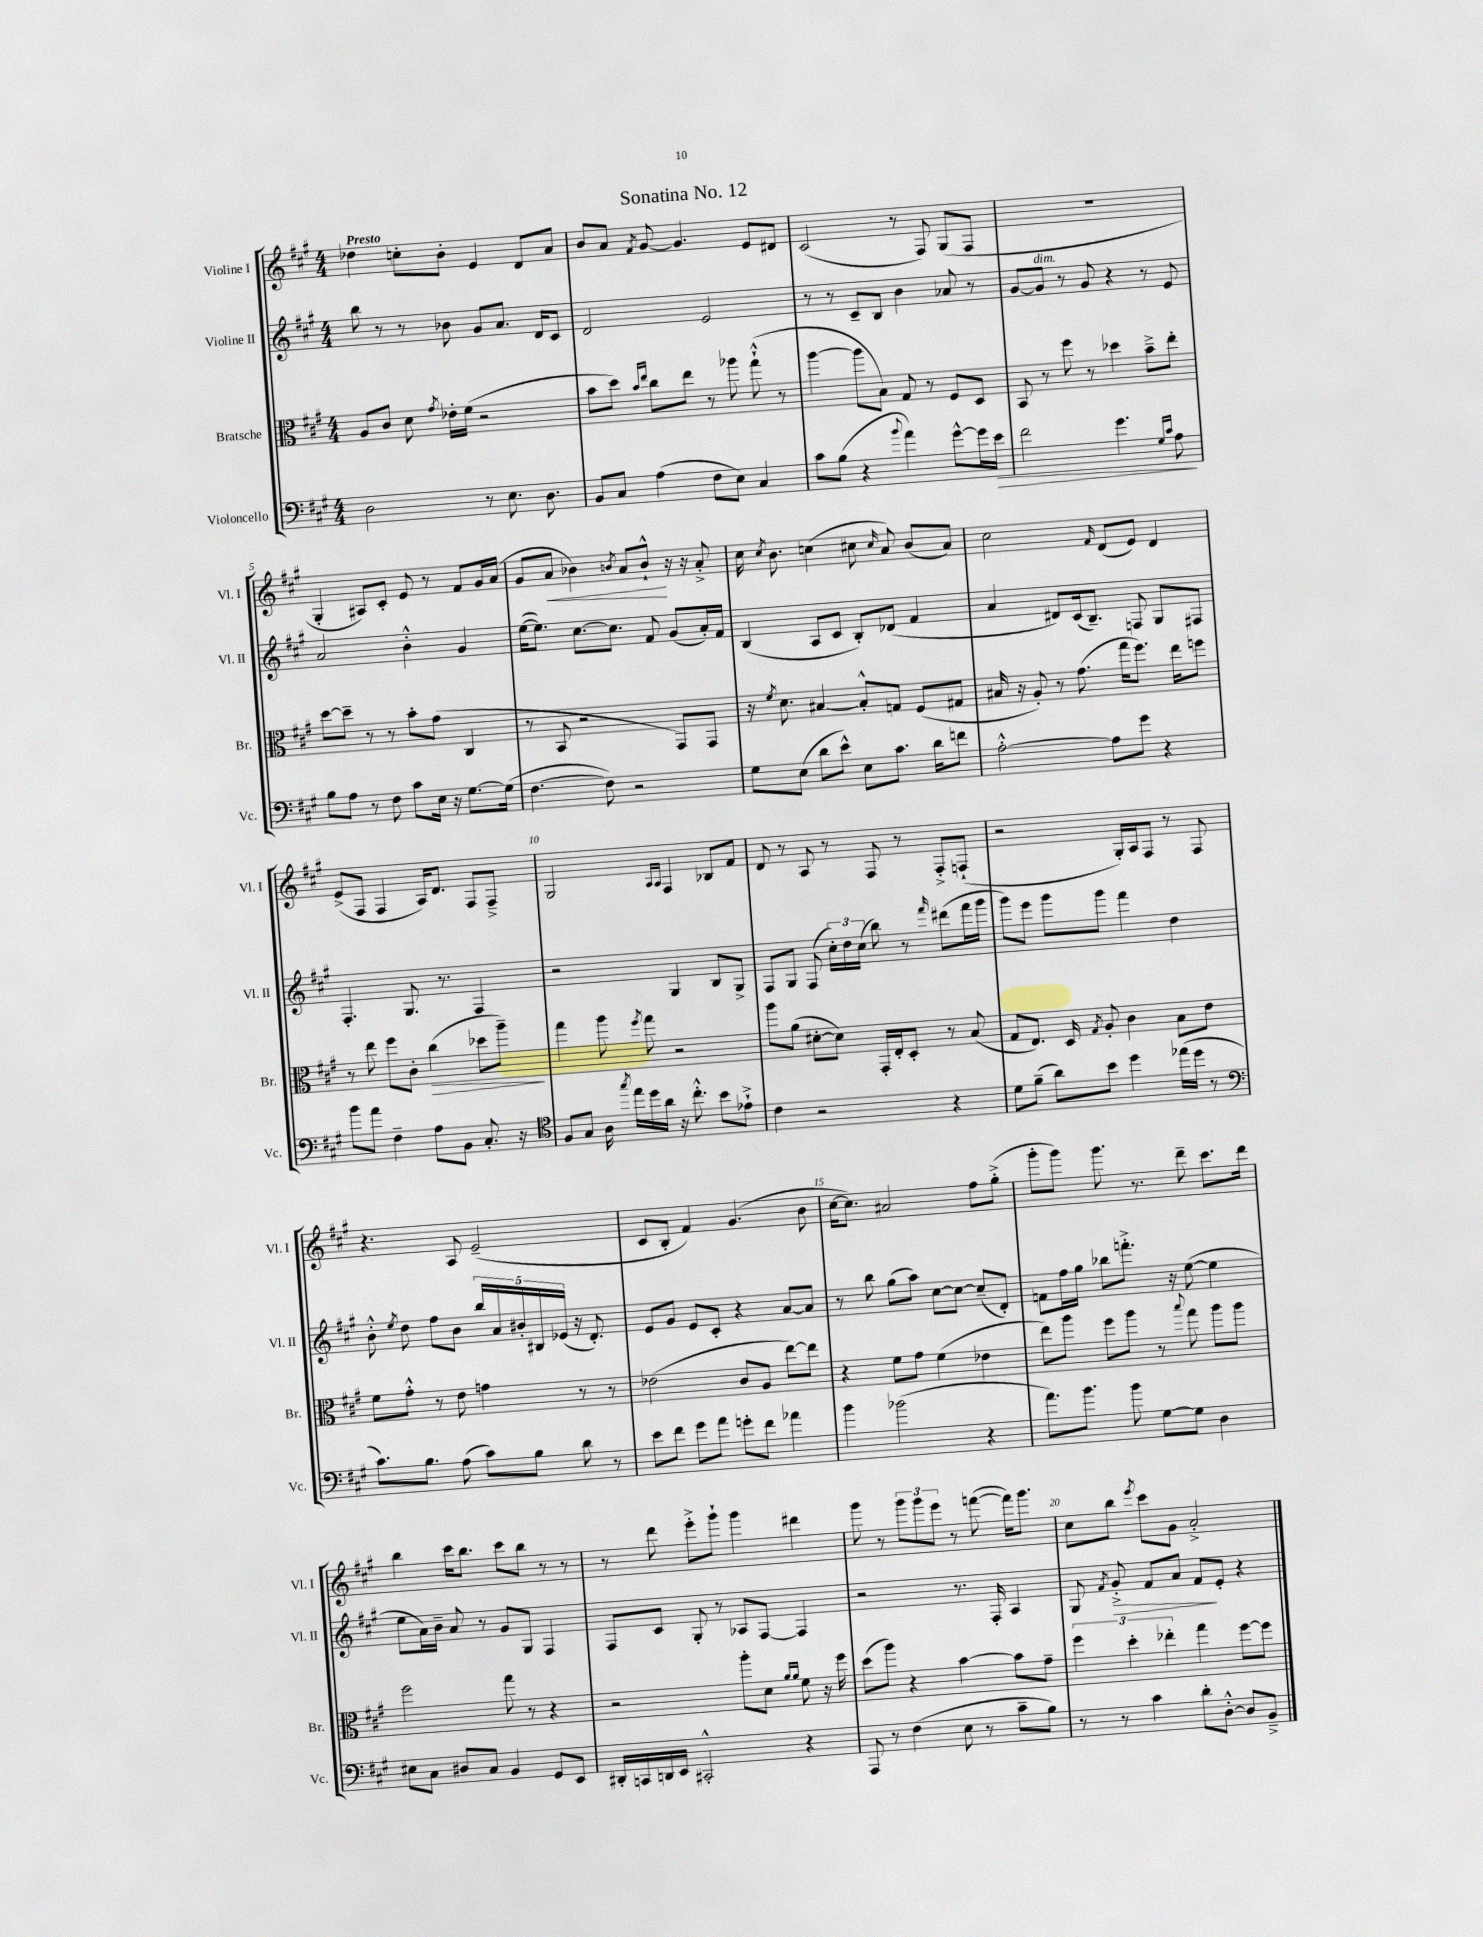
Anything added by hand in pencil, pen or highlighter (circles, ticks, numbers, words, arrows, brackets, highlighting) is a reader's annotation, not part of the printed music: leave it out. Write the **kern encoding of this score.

**kern	**dynam	**kern	**dynam	**kern	**dynam	**kern	**dynam
*part4	*part4	*part3	*part3	*part2	*part2	*part1	*part1
*staff4	*staff4	*staff3	*staff3	*staff2	*staff2	*staff1	*staff1
*I"Violoncello	*	*I"Bratsche	*	*I"Violine II	*	*I"Violine I	*
*I'Vc.	*	*I'Br.	*	*I'Vl. II	*	*I'Vl. I	*
*clefF4	*	*clefC3	*	*clefG2	*	*clefG2	*
*k[f#c#g#]	*	*k[f#c#g#]	*	*k[f#c#g#]	*	*k[f#c#g#]	*
*M4/4	*	*M4/4	*	*M4/4	*	*M4/4	*
=1	=1	=1	=1	=1	=1	=1	=1
!	!	!	!	!	!	!LO:TX:a:B:t=Presto	!
2D\	.	8A/L	.	8bb\	.	4dd-X\	.
.	.	8c#/J	.	8r	.	.	.
.	.	8d\	.	8r	.	8ccn'\L	.
.	.	8qg#/	.	.	.	.	.
.	.	16e-X'\LL	.	8b-X\	.	8b'\J	.
.	.	(16f#\JJ	.	.	.	.	.
8r	.	2r	.	8g#/L	.	4e/	.
8.E\	.	.	.	8.a/J	.	.	.
.	.	.	.	.	.	8d/L	.
8.D\	.	.	.	16d/KL	.	.	.
.	.	.	.	8c#/J	.	8a/J	.
=2	=2	=2	=2	=2	=2	=2	=2
8BB/L	.	8b\L	.	2d/	.	8b/L	.
8C#/J	.	8dd\J)	.	.	.	8a/J	.
.	.	16qqb/LL	.	.	.	.	.
.	.	16qqee/JJ	.	.	.	8qf#/	.
(4A\	.	8cc#\L	.	.	.	[8g#/	.
.	.	8ee\J	.	.	.	4.g#/]	.
8F#\L	.	8r	.	2e/	.	.	.
8E\J)	.	8aa-X\	.	.	.	.	.
4C#/	.	(8gg#`^^\	.	.	.	8e/L	.
.	.	8r	.	.	.	8d#X/J	.
=3	=3	=3	=3	=3	=3	=3	=3
8c#\L	.	[4aa\	.	8r	.	(2c#/	.
(8B\J	.	.	.	8r	.	.	.
4r	.	8aa\L]	.	8c#~/L	.	.	.
.	.	8B\J)	.	8B/J	.	.	.
8qqb/	.	.	.	.	.	.	.
4a\)	.	8G#/	.	4b\	.	8r	.
.	.	8r	.	.	.	8F#/)	.
[8g#^^\L	.	8F#/L	.	8a-X/	.	(8G#/L	.
16g#\L]	.	8D/J	.	8r	.	8F#/J	.
!	!LO:HP:b	!	!	!	!	!	!
16e\JJ	>	.	.	.	.	.	.
=4	=4	=4	=4	=4	=4	=4	=4
2f#\	.	8BB/	.	[8g#/L	.	1r	.
!	!	!	!	!LO:TX:a:i:t=dim.	!	!	!
.	.	8r	.	8g#/J]	.	.	.
.	.	8ff#\	.	8r	.	.	.
.	.	8r	.	8g#/	.	.	.
4.g#\	.	4dd-X\	.	4r	.	.	.
.	.	8b~^\L	.	8r	.	.	.
16qqG#/LL	.	.	.	.	.	.	.
16qqc#/JJ	.	.	.	.	.	.	.
8A\	.	8ee'\J	.	8e/	.	.	.
.	]	.	.	.	.	.	.
!!LO:LB:g=z
=5	=5	=5	=5	=5	=5	=5	=5
8B\L	.	[8dd\L	.	2a/	.	4G#'/	.
8A\J	.	8dd~\J]	.	.	.	.	.
8r	.	8r	.	.	.	8A#X/L)	.
8F#\	.	8r	.	.	.	8c#'/J	.
8c#\L	.	8b'\L	.	4b'^^\	.	8e/	.
16E\Jk	.	(8g#\J	.	.	.	8r	.
16r	.	.	.	.	.	.	.
[8.G#\L	.	4C#/	.	4g#/	.	8f#/L	.
.	.	.	.	.	.	16g#/L	.
(16G#\Jk]	.	.	.	.	.	(16a/JJ	.
=6	=6	=6	=6	=6	=6	=6	=6
[4.F#\	.	8r	.	([16ee\KL	.	8g#/L	.
.	.	.	.	8.ee\J])	.	.	.
!	!	!	!	!	!	!	!LO:HP:b
.	.	8BB/	.	.	.	8a/J	<
.	.	2r	.	[8.cc#\L	.	4b-X\)	.
8F#\])	.	.	.	.	.	.	.
.	.	.	.	8.cc#\J]	.	.	.
.	.	.	.	.	.	8qbn/	.
2r	.	.	.	.	.	8a/L	.
.	.	.	.	8f#/	.	8b`^^/J	.
.	.	8GG#/L)	.	(8g#/L	.	16r	[
.	.	.	.	.	.	16r	.
.	.	8GG#/J	.	16a'/L)	.	8a'^/	.
.	.	.	.	16f#/JJ	.	.	.
=7	=7	=7	=7	=7	=7	=7	=7
8G#\L	.	16r	.	(4B/	.	16cc#\	.
.	.	8qf#/	.	.	.	8qcc#/	.
.	.	8.d\	.	.	.	8.b\	.
(8E\J	.	.	.	.	.	.	.
8d\L	.	[4B#X/	.	8A/L	.	(4ccn\	.
8e^^\J)	.	.	.	8c#/J	.	.	.
8E\L	.	8B#'^^/L]	.	8B'/L)	.	8cc#X\	.
.	.	.	.	.	.	16qqcc#/	.
8.c#\J	.	8Gn/J	.	(8d-X/J	.	8a/)	.
.	.	(8F#/L	.	4f#/	.	(8b/L	.
16d\KL	.	.	.	.	.	.	.
8fn\J	.	8G#X/J	.	.	.	8a/J)	.
=8	=8	=8	=8	=8	=8	=8	=8
[2A'^^\	.	16B#X/	.	4a/	.	2cc#\	.
.	.	16r	.	.	.	.	.
.	.	8A'/)	.	.	.	.	.
.	.	8r	.	8d#X/L)	.	.	.
.	.	(8.g#\	.	(16c#/k	.	.	.
.	.	.	.	8.B~/J)	.	.	.
.	.	.	.	.	.	16qqf#/	.
8A\L]	.	.	.	.	.	(8d/L	.
.	.	16gg#\KL	.	.	.	.	.
8g#\J	.	8.ff#\J)	.	8Fn/	.	8e/J)	.
4r	.	.	.	8G#/L	.	4d/	.
.	.	16ee\KL	.	.	.	.	.
.	.	8ffn\J	.	8F#X/J	.	.	.
!!LO:LB:g=z
=9	=9	=9	=9	=9	=9	=9	=9
8b\L	.	8r	.	4.F#'/	.	(8e^/L	.
8a\J	.	8ee\	.	.	.	8F#/J	.
4F#~\	.	8ff#\L	.	.	.	4F#/	.
.	.	8c#'\J	.	8.G#/	.	.	.
!	!	!	!LO:HP:b	!	!	!	!
8A\L	.	(4cc#\	>	.	.	16A/KL)	.
.	.	.	.	8.r	.	8.d/J	.
8BB\J	.	.	.	.	.	.	.
8.C#'/	.	8dd-X\L	.	4F#/	.	8F#/L	.
.	.	8aa~\J)	.	.	.	8F#~^/J	.
16r	.	.	.	.	.	.	.
.	.	.	]	.	.	.	.
=10	=10	=10	=10	=10	=10	=10	=10
*clefC4	*	*	*	*	*	*	*
8F#/L	.	4gg#\	.	2r	.	2G#/	.
8G#/J	.	.	.	.	.	.	.
16A\	.	8aa\	.	.	.	.	.
8qgg#/	.	.	.	.	.	.	.
16ee\LL	.	.	.	.	.	.	.
.	.	8qff#/	.	.	.	.	.
16dd\	.	8gg#\	.	.	.	.	.
16a\JJ	.	.	.	.	.	.	.
.	.	.	.	.	.	16qqA/LL	.
.	.	.	.	.	.	16qqA/JJ	.
16r	.	2r	.	4G#/	.	4F#/	.
8.cc#'^^\	.	.	.	.	.	.	.
8b\L	.	.	.	8B/L	.	8B-X/L	.
8e-X`^\J	.	.	.	8G#^/J	.	8f#/J	.
=11	=11	=11	=11	=11	=11	=11	=11
4c#\	.	8aa\L	.	8F#/L	.	8d/	.
.	.	(8a\J	.	8G#/J	.	8r	.
2r	.	[8d#X'\L	.	(8F#/	.	8A/	.
.	.	8d#\J])	.	24cc#'\LL)	.	8r	.
.	.	.	.	24dd\	.	.	.
.	.	.	.	(24cc#\JJ	.	.	.
.	.	16GG#'/LL	.	8bb\)	.	8F#/	.
.	.	16E'/J	.	.	.	.	.
.	.	8D'/J	.	8r	.	8r	.
.	.	.	.	16qqfff#/	.	.	.
4r	.	8r	.	(8ddd#X\L	.	8F#'^/L	.
.	.	(8B/	.	16fff#\L	.	(8Fn`/J	.
.	.	.	.	16ggg#\JJ	.	.	.
=12	=12	=12	=12	=12	=12	=12	=12
8d\L	.	8G#/L	.	8ggg#\L)	.	2r	.
(8f#~\J	.	8.E/J)	.	8eee\J	.	.	.
8a\L)	.	.	.	8ggg#\L	.	.	.
.	.	16D/	.	.	.	.	.
.	.	8qG#/	.	.	.	.	.
8b\J	.	8A'/	.	8ggg#\J	.	.	.
4dd\	.	4c#\	.	4fff#\	.	16G#'/LL)	.
.	.	.	.	.	.	16A/J	.
.	.	.	.	.	.	8F#/J	.
(16ee-X\LL	.	8B\L	.	4dd\	.	8r	.
16dd\JJ	.	.	.	.	.	.	.
8r	.	8e\J	.	.	.	8F#/	.
!!LO:LB:g=z
=13	=13	=13	=13	=13	=13	=13	=13
*clefF4	*	*	*	*	*	*	*
8.c#\L)	.	8f#\L	.	8b'^^\	.	4.r	.
.	.	.	.	8qee/	.	.	.
.	.	8g#'^^\J	.	8dd\	.	.	.
8.B\J	.	.	.	.	.	.	.
.	.	8r	.	8ff#\L	.	.	.
(8A\	.	8e\	.	8b\J	.	8A/	.
8c#\L)	.	4gn\	.	20bb/LL	.	(2e~/	.
.	.	.	.	20a/	.	.	.
.	.	.	.	20b#X'/	.	.	.
8B\J	.	.	.	.	.	.	.
.	.	.	.	20B#X/	.	.	.
.	.	.	.	(20e-X/JJ	.	.	.
8d\	.	8r	.	16r	.	.	.
.	.	.	.	8.d'/)	.	.	.
8r	.	8r	.	.	.	.	.
=14	=14	=14	=14	=14	=14	=14	=14
8e\L	.	(2e-X\	.	8e/L	.	8c#/L	.
8f#\J	.	.	.	8g#/J	.	8B'/J	.
8g#\L	.	.	.	8e/L	.	4f#/)	.
8a\J	.	.	.	8c#'/J	.	.	.
8gn'\L	.	8c#/L	.	4r	.	(4.g#/	.
8f#\J	.	8A/J	.	.	.	.	.
4a-X\	.	[8ee\L)	.	[8a/L	.	.	.
.	.	8ee\J]	.	8a/J]	.	8b\	.
=15	=15	=15	=15	=15	=15	=15	=15
4b\	.	4r	.	8r	.	[16cc#\KL	.
.	.	.	.	.	.	8.cc#\J])	.
.	.	.	.	8bb\	.	.	.
(2b-X\	.	8f#\L	.	(8gg#\L	.	2a#X/	.
.	.	8g#\J	.	8aa\J)	.	.	.
.	.	(4f#\	.	[8cc#\L	.	.	.
.	.	.	.	8cc#\J_	.	.	.
4r	.	4e-X\	.	(8cc#~/L]	.	8ff#\L	.
.	.	.	.	8d'/J)	.	(8gg#'^\J	.
=16	=16	=16	=16	=16	=16	=16	=16
8.a\L)	.	8ee\L)	.	8fn\L	.	8ggg#'\L	.
.	.	8aa\J	.	16ff#\L	.	8ggg#\J)	.
8.b\J	.	.	.	16gg#\JJ	.	.	.
.	.	8ff#\L	.	8bb-X\L	.	8.ggg#\	.
8b\	.	8aa\J	.	8.fffn'^\J	.	.	.
.	.	.	.	.	.	8.r	.
[8G#\L	.	8r	.	.	.	.	.
.	.	.	.	16r	.	.	.
.	.	8qqbb/	.	.	.	.	.
8G#\J]	.	8gg#\	.	([8ee\	.	8ddd~\	.
4D\	.	8aa\L	.	4ee\]	.	8.ccc#\L	.
.	.	8aa\J	.	.	.	.	.
.	.	.	.	.	.	16ddd\Jk	.
!!LO:LB:g=z
=17	=17	=17	=17	=17	=17	=17	=17
8E#X\L	.	2ff#\	.	8ee\L	.	4bb\	.
8C#\J	.	.	.	16a\L)	.	.	.
.	.	.	.	16b~\JJ	.	.	.
8D#X/L	.	.	.	8a/	.	16ccc#\KL	.
.	.	.	.	.	.	8.bb\J	.
8C#/J	.	.	.	8r	.	.	.
4BB/	.	8gg#\	.	8g#/L	.	8ccc#\L	.
.	.	8r	.	8G#/J	.	8bb\J	.
8GG#/L	.	4r	.	4F#/	.	8r	.
8EE/J	.	.	.	.	.	8r	.
=18	=18	=18	=18	=18	=18	=18	=18
16DD#X'/LL	.	2r	.	8F#/L	.	8r	.
16CCn/	.	.	.	.	.	.	.
16DDn/	.	.	.	8c#/J	.	8ddd\	.
16EE/JJ	.	.	.	.	.	.	.
2CC#X'^^/	.	.	.	8G#'/	.	8eee'^\L	.
.	.	.	.	8r	.	8ggg#`\J	.
.	.	8aa'\L	.	8A-X/L	.	4ggg#\	.
.	.	8d\J	.	[8F#/J	.	.	.
.	.	16qqa/LL	.	.	.	.	.
.	.	16qqa/JJ	.	.	.	.	.
4r	.	8f#\	.	4F#/]	.	4ddd#X\	.
.	.	16r	.	.	.	.	.
.	.	16ff#\	.	.	.	.	.
=19	=19	=19	=19	=19	=19	=19	=19
8AAA/	.	(8dd\L	.	2r	.	8ggg#\	.
8r	.	8aa\J)	.	.	.	8r	.
(4F#\	.	4r	.	.	.	12ggg#\L	.
.	.	.	.	.	.	12ggg#\	.
.	.	.	.	.	.	12eee\J	.
8E\	.	[4b\	.	8.r	.	8r	.
8r	.	.	.	.	.	([8fffn\	.
.	.	.	.	16F#'/	.	.	.
8c#~\L	.	8b\L]	.	4A/	.	16fff\KL])	.
.	.	.	.	.	.	8.ggg#\J	.
8B\J)	.	8g#~\J	.	.	.	.	.
=20	=20	=20	=20	=20	=20	=20	=20
8r	.	6ff#\	.	8G#/	.	8cc#\L	.
.	.	.	.	8qf#/	.	.	.
!	!	!	!	!	!LO:HP:b	!	!
8r	.	.	.	8g#'^/	>	8bb\J	.
.	.	6dd'\	.	.	.	.	.
.	.	.	.	.	.	8qeee/	.
4c#\	.	.	.	8f#/L	.	8ccc#\L	.
.	.	6ee-X'\	.	.	.	.	.
.	.	.	.	8a/J	.	8g#\J	.
8d'\L	.	4gg#\	.	8f#/L	.	2a'^/	.
[8D'^^\J	.	.	.	8e'/J	]	.	.
8D/L]	.	[8ff#\L	.	4r	.	.	.
8BB~^/J	.	8ff#\J]	.	.	.	.	.
==	==	==	==	==	==	==	==
*-	*-	*-	*-	*-	*-	*-	*-
